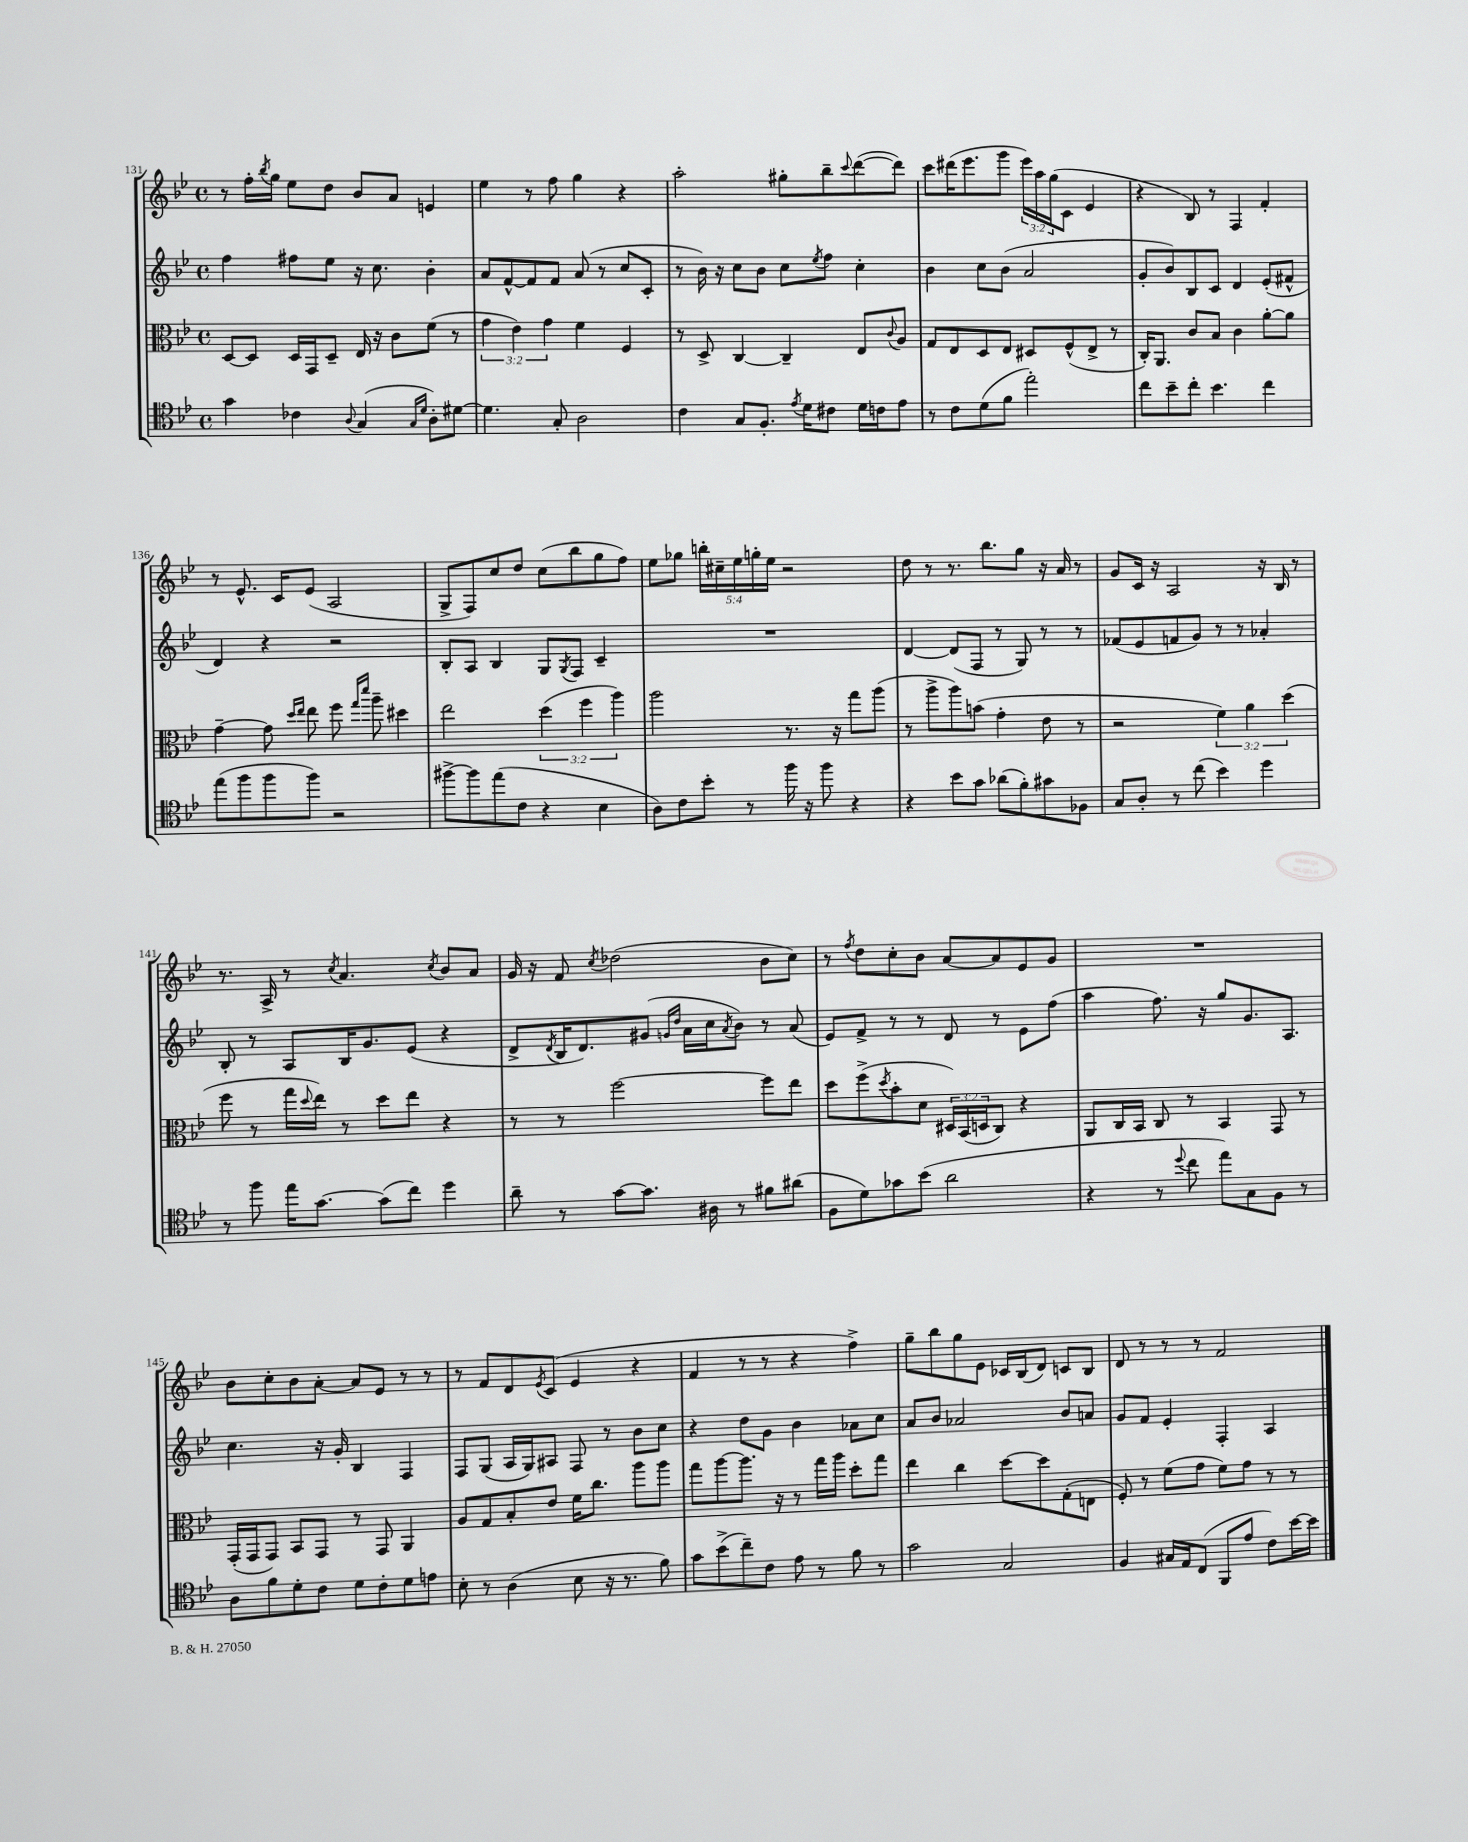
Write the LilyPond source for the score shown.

<<
\new StaffGroup <<
\new Staff = "s0" {
    \clef treble \key bes \major \defaultTimeSignature \time 4/4 \override Staff.TupletNumber.text = #tuplet-number::calc-fraction-text
    r8 f''16-. \acciaccatura { bes''8 } g''16 ees''8 d''8 bes'8 a'8 e'4 |
    ees''4 r8 f''8 g''4 r4 |
    a''2-. gis''8-. bes''8-- \appoggiatura { c'''8 } d'''8~( d'''8) |
    c'''8 dis'''16( ees'''8. g'''8 \tuplet 3/2 { ees'''16) a''16 g''16( } c'8 ees'4 |
    r4 bes8) r8 f4 f'4-. |
    r8 ees'8.-^ c'16 ees'8( a2 |
    g8-> f8) c''8 d''8 c''8( bes''8 g''8 f''8) |
    ees''8 ges''8 \tuplet 5/4 { b''16-. cis''16-- ees''16 g''16-. ees''16 } r2 |
    d''8 r8 r8. bes''8. g''8 r16 a'16 r8 |
    g'8 c'16 r16 a2 r16 bes16 r8 |
    r8. a16-> r8 \acciaccatura { c''8 } a'4. \acciaccatura { c''8 } bes'8 a'8 |
    g'16 r16 f'8 \acciaccatura { c''8 } des''2( bes'8 c''8) |
    r8 \acciaccatura { f''8 } d''8 c''8-. bes'8 a'8~ a'8 ees'8 g'8 |
    R1 |
    bes'8 c''8-. bes'8 a'8~-. a'8 ees'8 r8 r8 |
    r8 f'8 d'8 \acciaccatura { ees'8 } c'8( ees'4 r4 |
    f'4 r8 r8 r4 f''4->) |
    g''8-- bes''8 g''8 ees'8 ces'16 bes16( d'8) c'8 bes8 |
    d'8 r8 r8 r8 f'2 \bar "|." |
}
\new Staff = "s1" {
    \clef treble \key bes \major \defaultTimeSignature \time 4/4
    f''4 fis''8 ees''8 r16 c''8. bes'4-. |
    a'8 f'8~-^ f'8 f'8 a'8( r8 c''8 c'8-. |
    r8 bes'16) r16 c''8 bes'8 c''8 \acciaccatura { ees''8 } f''8 c''4-. |
    bes'4 c''8 bes'8( a'2 |
    g'8-. bes'8) bes8 c'8 d'4 ees'8-.( fis'8-^ |
    d'4) r4 r2 |
    bes8-. a8 bes4 g8 \acciaccatura { g8 } f8 c'4-- |
    R1 |
    d'4~ d'8( f8 r8 g8) r8 r8 |
    fes'8( ees'8 f'8 g'8) r8 r8 aes'4-. |
    bes8-. r8 a8 bes16 g'8. ees'8( r4 |
    d'8-> \acciaccatura { d'8 } bes16 d'8.) gis'8( \grace { g'16 d''16 } a'16 c''16 \acciaccatura { a'8 } bes'8) r8 a'8( |
    ees'8) f'8-> r8 r8 d'8 r8 ees'8 f''8( |
    a''4 f''8.) r16 g''8 g'8. a8. |
    c''4. r16 g'16-. bes4 f4 |
    f8 g8( a16 g16) ais8 f8 r8 bes'8 c''8 |
    r4 d''8 g'8 bes'4 aes'8 c''8 |
    a'8 bes'8 aes'2 bes'8 a'8 |
    g'8 f'8 ees'4-. f4-. a4 \bar "|." |
}
\new Staff = "s2" {
    \clef alto \key bes \major \defaultTimeSignature \time 4/4 \override Staff.TupletNumber.text = #tuplet-number::calc-fraction-text
    d8~ d8 d16 g,16 d8-- ees16 r16 c'8 f'8( r8 |
    \tuplet 3/2 { g'4 ees'4) g'4 } f'4 f4 |
    r8 d8-> c4~ c4-- ees8 \appoggiatura { c'8 } a8 |
    g8 ees8 d8 ees8 dis8 f8-^( ees8-> r8 |
    c16-.) a,8. c'8 bes8 c'4 a'8~-. a'8 |
    g'4~-- g'8 \grace { d''16 ees''16 } ees''8 f''8 \grace { g''16 d'''16 } a''8-- dis''4 |
    ees''2 \tuplet 3/2 { d''4( f''4 a''4) } |
    a''2 r8. r16 g''8 a''8( |
    r8 a''8-> a''8) b'8( g'4-. ees'8 r8 |
    r2 \tuplet 3/2 { f'4) a'4 d''4( } |
    f''8 r8 g''16 \appoggiatura { d''8 } ees''16) r8 d''8 ees''8 r4 |
    r8 r8 f''2~ f''8 ees''8 |
    d''8 f''8->( \acciaccatura { d''8 } bes'8-. d'8 \tuplet 3/2 { dis16) bes,16( d16 } c8) r4 |
    a,8 c16 bes,16 c8 r8 bes,4 g,8 r8 |
    g,16-.( g,16 g,8) bes,8 g,8 r8 g,8 a,4 |
    a8 g8 bes8-. ees'8 f'16 c''8. a''8 a''8 |
    g''8 a''8~ a''8. r16 r8 g''16 a''16 d''8-. g''8 |
    ees''4 c''4 d''8~ d''8 g8-.( e8 |
    f8-.) r8 f'8( g'8 f'8) g'8 r8 r8 \bar "|." |
}
\new Staff = "s3" {
    \clef tenor \key bes \major \defaultTimeSignature \time 4/4
    g'4 ces'4 \appoggiatura { a8 } g4( \grace { g16 d'16 } a8-.) dis'8~ |
    dis'4. g8-. a2 |
    c'4 g8 f8.-. \acciaccatura { ees'8 } d'16 cis'8 d'16 c'16 ees'8 |
    r8 c'8 d'8( f'8 ees''2-.) |
    c''8 bes'8-- c''8-. bes'4. c''4 |
    ees''8( f''8 f''8 f''8) r2 |
    fis''8~-> fis''8 ees''8( c'8 r4 bes4 |
    a8) c'8 bes'8-. r8 f''16 r16 f''8 r4 |
    r4 bes'8 g'8 aes'8( f'8-.) gis'8 fes8 |
    g8 a8-. r8 c''8( bes'4) d''4 |
    r8 f''8 ees''16 g'8.~ g'8( c''8) d''4 |
    a'8-- r8 g'8~ g'8. ais16 r8 fis'8 ais'8( |
    f8 d'8) ges'8 bes'8( a'2 |
    r4 r8 \appoggiatura { d''8 } c''8 ees''8) g8 f8 r8 |
    a8 f'8 d'8-. c'8 d'8 c'8-. d'8 e'8 |
    bes8-. r8 a4( bes8 r16 r8. f'8) |
    g'8 bes'8->( c''8--) c'8 ees'8 r8 f'8 r8 |
    g'2 g2 |
    f4 gis16 ees16 c8( f,8 ees'8 c'8) bes'16~ bes'16 \bar "|." |
}
>>
>>
\layout { \context { \Score currentBarNumber = #131 } }
